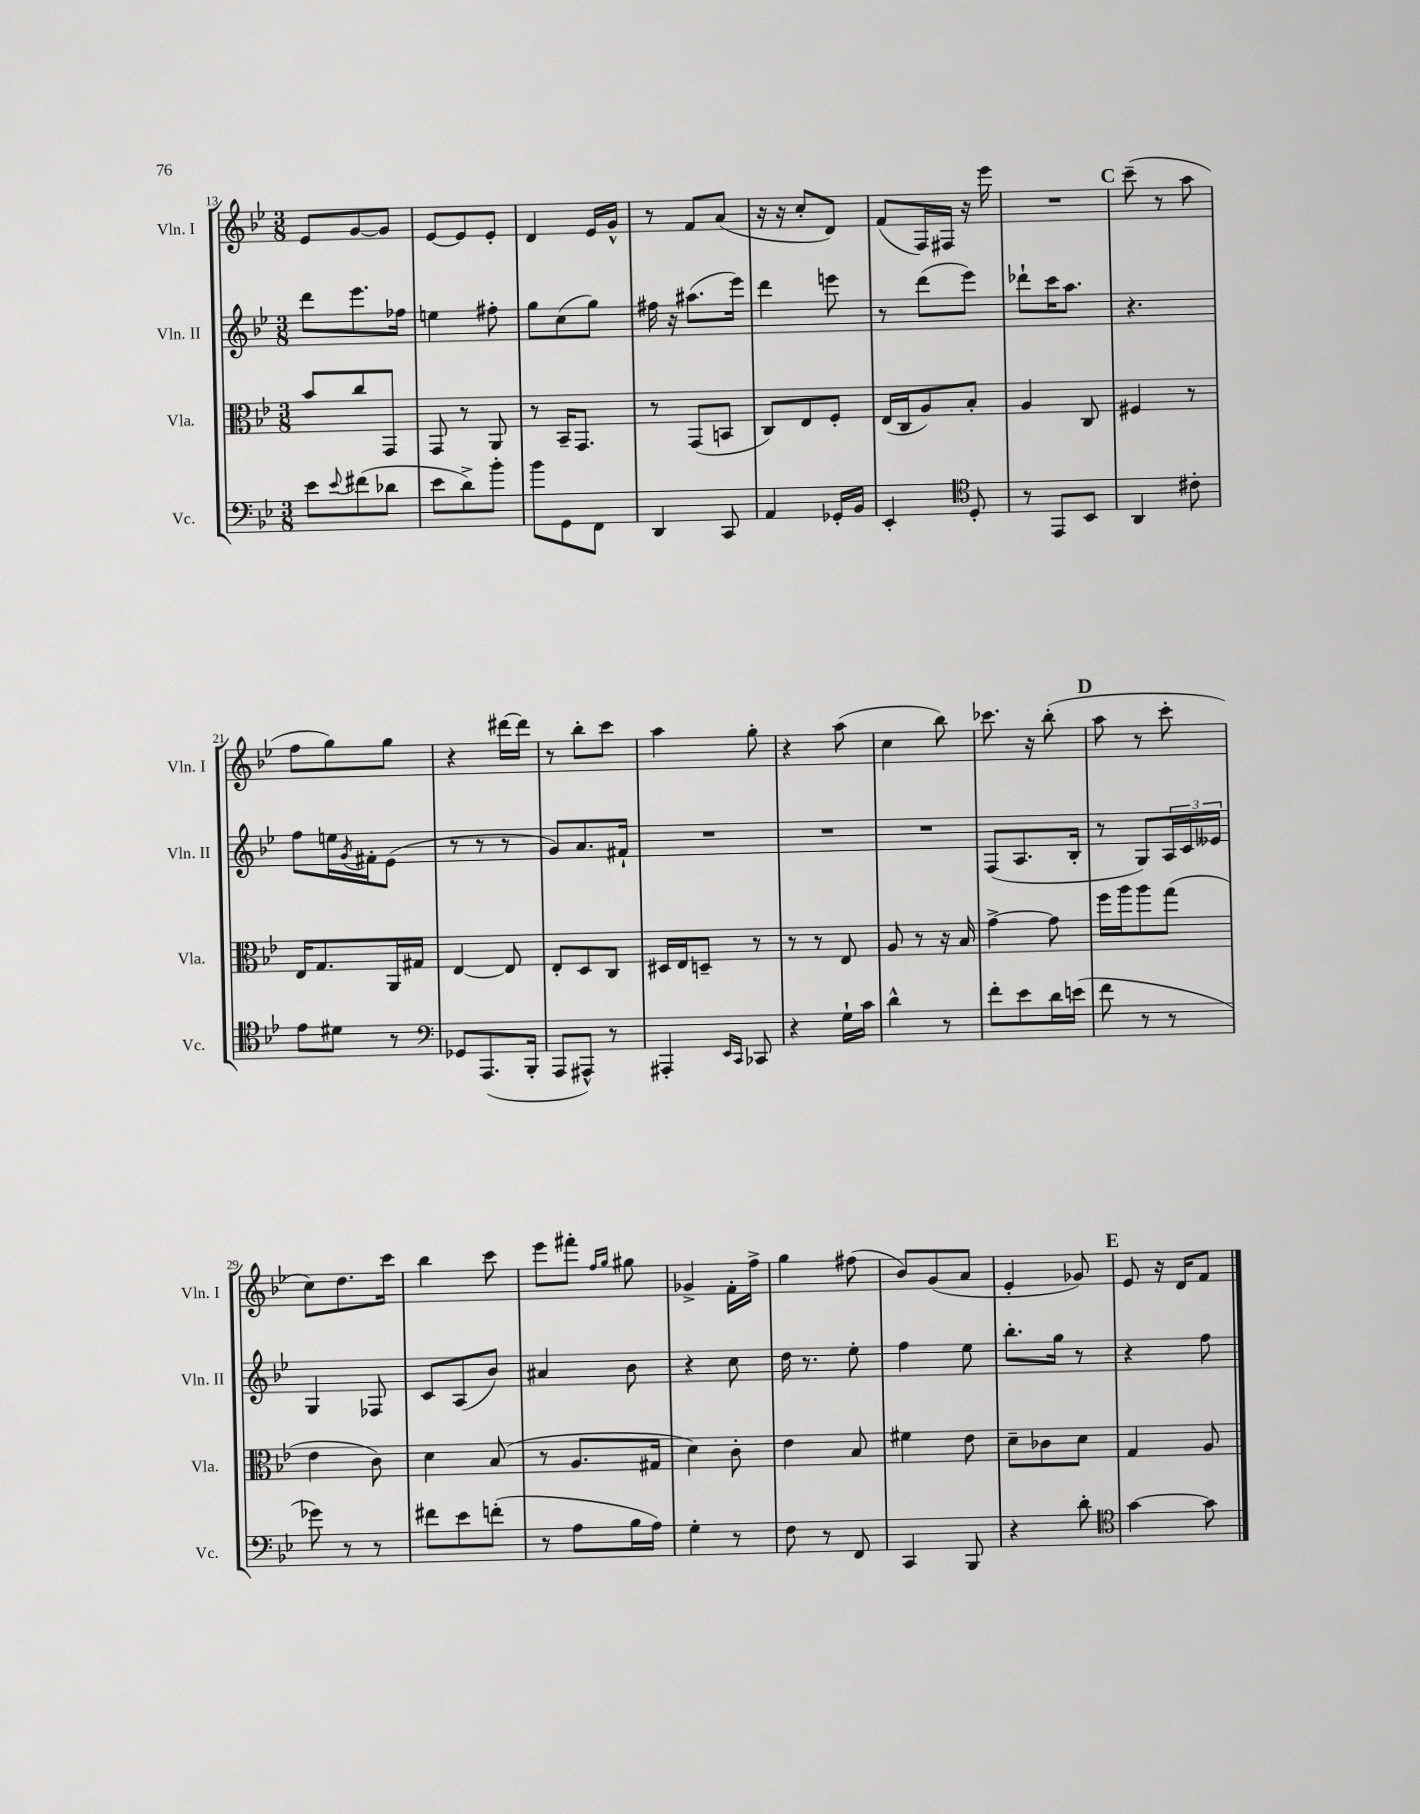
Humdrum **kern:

**kern	**kern	**kern	**kern
*staff4	*staff3	*staff2	*staff1
*clefF4	*clefC3	*clefG2	*clefG2
*k[b-e-]	*k[b-e-]	*k[b-e-]	*k[b-e-]
*M3/8	*M3/8	*M3/8	*M3/8
8e-	8b-	8ddd	8e-
8qqe-	.	.	.
(8f#	8cc	8.eee-	[8g
8d-	8GG	.	8g]
.	.	16ff-	.
=	=	=	=
8e-	8GG	4ee	[8e-
8d^)	8r	.	8e-]
8b-'	8AA	8ff#'	8e-'
=	=	=	=
8b-	8r	8gg	4d
8GG	16BB-~	(8cc	.
.	8.GG	.	.
8FF	.	8gg)	16e-
.	.	.	16g^^
=	=	=	=
4DD	8r	16ff#	8r
.	.	16r	.
.	(8GG	(8.aa#	8f
8CC	8BB	.	(8a
.	.	16eee-)	.
=	=	=	=
4AA	8C)	4ddd	16r
.	.	.	16r
.	8E-	.	8cc'
16GG-'	8F'	8eee	8d)
16BB-	.	.	.
=	=	=	=
4EE-'	(16E-	8r	(8f
.	16C	.	.
.	8A)	(8ddd	16F)
.	.	.	16F#
*clefC4	*	*	*
8D'	8B-'	8eee-)	16r
.	.	.	16eee-
=	=	=	=
8r	4A	8ddd-`	4.r
8EE-	.	16ccc	.
.	.	8.aa	.
8BB-	8C	.	.
=	=	=	=
4AA	4F#	4.r	(8ccc~
.	.	.	8r
8c#'	8r	.	8aa
=	=	=	=
8e-	16E-	8ff	8ff
.	8.G	.	.
8d#	.	16ee	8gg)
.	.	8qg	.
.	.	16f#'	.
8r	16AA	(8e-	8gg
.	16G#	.	.
=	=	=	=
*clefF4	*	*	*
8GG-	[4E-	8r	4r
(8.AAA	.	8r	.
.	8E-]	8r	[16ddd#
16BBB-'	.	.	16ddd#]
=	=	=	=
8AAA	8E-'	8g)	8r
8AAA#^^)	8D	8.a	8bb-'
8r	8C	.	8ccc
.	.	16f#`	.
=	=	=	=
4AAA#'	16D#	4.r	4aa
.	16E-	.	.
.	8D~	.	.
16qqEE-	.	.	.
16qqCC	.	.	.
8CC-	8r	.	8gg'
=	=	=	=
4r	8r	4.r	4r
.	8r	.	.
16G`	8E-	.	(8aa
16c	.	.	.
=	=	=	=
4d^^	8A	4.r	4cc
.	8r	.	.
8r	16r	.	8bb-)
.	16B-	.	.
=	=	=	=
8f'	[4g^	(8F	8.ccc-
8e-	.	8.A	.
.	.	.	16r
16d	8g]	.	(8bb-'
(16e	.	16B-'	.
=	=	=	=
8f	16ff	8r	8aa
.	16aa	.	.
8r	8aa	8G)	8r
8r	(8gg	24A	8ccc'
.	.	24c	.
.	.	24e--	.
=	=	=	=
8g-)	4e-	4G	8cc)
8r	.	.	8.dd
8r	8c)	8F-	.
.	.	.	16ccc
=	=	=	=
8f#	4d	8c	4bb-
8e-	.	(8A	.
(8f'	(8B-	8b-)	8ccc
=	=	=	=
8r	8r	4a#	8eee-
8A	8.A	.	8fff#'
.	.	.	16qqff
.	.	.	16qqgg
16B-	.	8b-	8gg#
16A)	16G#	.	.
=	=	=	=
4G'	4d)	4r	4g-^
8r	8c'	8cc	16f'
.	.	.	16ff^
=	=	=	=
8F	4e-	16dd	4gg
.	.	8.r	.
8r	.	.	.
8FF	8B-	8ee-'	(8ff#
=	=	=	=
4CC	4f#	4ff	8b-)
.	.	.	(8g
8BBB-	8e-	8ee-	8a
=	=	=	=
4r	8d~	8.bb-'	4e-'
.	8c-	.	.
.	.	16gg	.
8d'	8d	8r	8g-)
=	=	=	=
*clefC4	*	*	*
[4g	4G	4r	8e-
.	.	.	16r
.	.	.	16d
8g]	8A	8ff	8f
==	==	==	==
*-	*-	*-	*-
